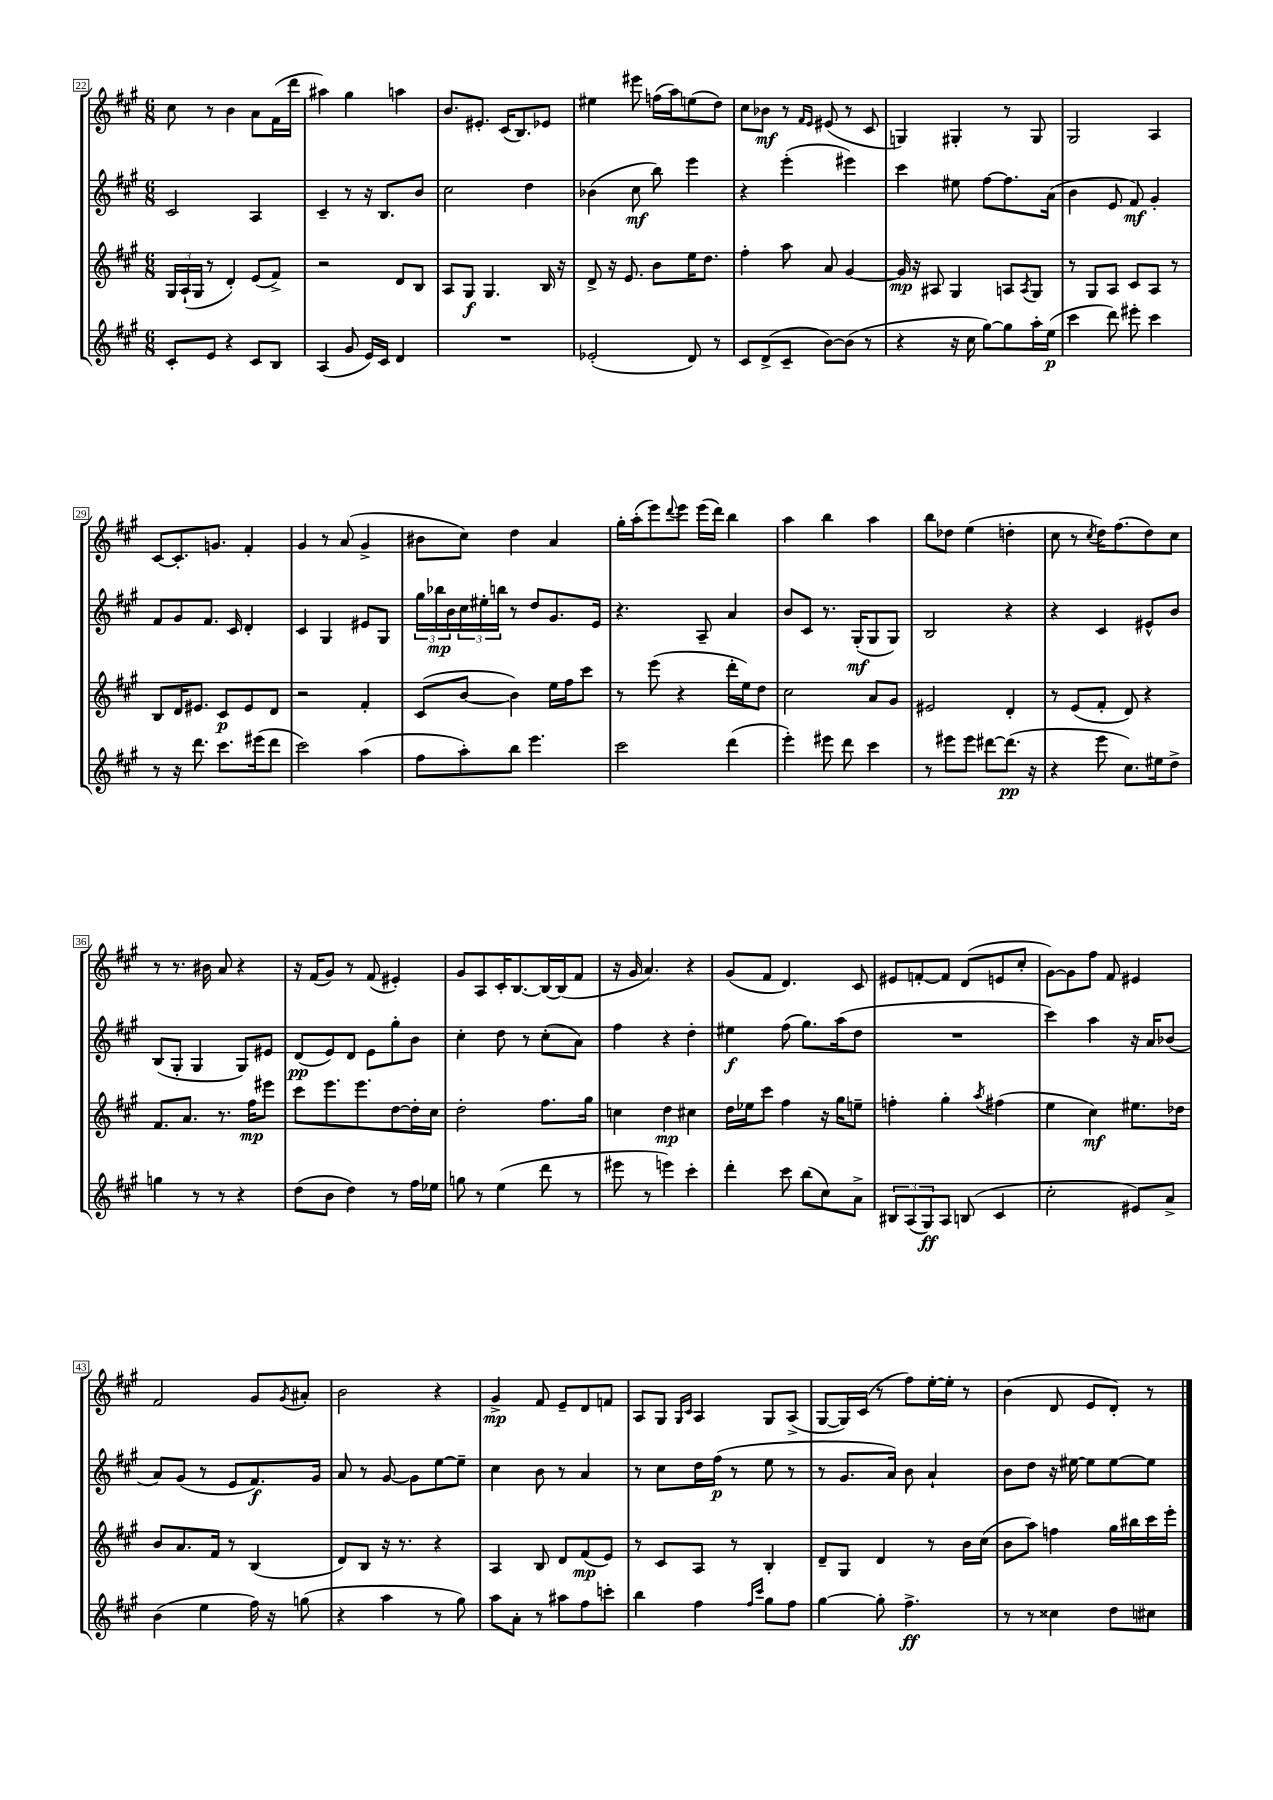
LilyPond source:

<<
\new StaffGroup <<
\new Staff = "s0" {
    \clef treble \key a \major \numericTimeSignature \time 6/8
    cis''8 r8 b'4 a'8 fis'16( d'''16 |
    ais''4) gis''4 a''4 |
    b'8. eis'8.-. cis'16( b8.) ees'8 |
    eis''4 eis'''8 f''16( a''16) e''8( d''8) |
    cis''8 bes'8\mf r8 \grace { fis'16 e'16 } eis'8( r8 cis'8 |
    g4) gis4-. r8 gis8 |
    gis2 a4 |
    cis'8~ cis'8.-. g'8. fis'4-. |
    gis'4 r8 a'8( gis'4-> |
    bis'8 cis''8) d''4 a'4 |
    gis''16-. a''16-.( e'''8) \appoggiatura { d'''8 } e'''8 e'''16( d'''16) b''4 |
    a''4 b''4 a''4 |
    b''8 des''8 e''4( d''4-. |
    cis''8 r8 \acciaccatura { cis''8 } d''16) fis''8.( d''8) cis''8 |
    r8 r8. bis'16 a'8 r4 |
    r16 fis'16( gis'8) r8 fis'8( eis'4-.) |
    gis'8 a8 cis'16-. b8.~ b16~ b16( fis'8 |
    r16 gis'16 a'4.) r4 |
    gis'8( fis'8 d'4.) cis'8 |
    eis'8 f'8~-. f'8 d'8( e'8 cis''8-. |
    gis'8~) gis'8 fis''8 fis'8 eis'4 |
    fis'2 gis'8 \acciaccatura { gis'8 } ais'8-. |
    b'2 r4 |
    gis'4->\mp fis'8 e'8-- d'8 f'8 |
    a8 gis8 \grace { gis16 cis'16 } a4 gis8 a8->( |
    gis8~ gis16) cis'16( r8 fis''8) e''16~-. e''16-. r8 |
    b'4( d'8 e'8 d'8-.) r8 \bar "|." |
}
\new Staff = "s1" {
    \clef treble \key a \major \numericTimeSignature \time 6/8
    cis'2 a4 |
    cis'4-- r8 r16 b8. b'8 |
    cis''2 d''4 |
    bes'4( cis''8\mf b''8) e'''4 |
    r4 e'''4-.( eis'''4) |
    cis'''4 eis''8 fis''8~ fis''8. a'16( |
    b'4 e'8 fis'8\mf) gis'4-. |
    fis'8 gis'8 fis'8. cis'16 d'4-. |
    cis'4 gis4 eis'8 gis8 |
    \tuplet 3/2 { gis''16 bes''16\mp b'16 } \tuplet 3/2 { cis''16 eis''16-. b''16 } r8 d''8 gis'8. e'16 |
    r4. a8-- a'4 |
    b'8 cis'8 r8. gis16-.\mf( gis8 gis8) |
    b2 r4 |
    r4 cis'4 eis'8-^ b'8 |
    b8( gis8-. gis4 gis8) eis'8 |
    d'8\pp( e'8) d'8 e'8 gis''8-. b'8 |
    cis''4-. d''8 r8 cis''8-.( a'8) |
    fis''4 r4 d''4-. |
    eis''4\f fis''8( gis''8.) a''16( d''8 |
    R2. |
    cis'''4) a''4 r16 a'16 bes'8( |
    a'8) gis'8( r8 e'8 fis'8.\f) gis'16 |
    a'8 r8 gis'8~ gis'8 e''8~ e''8-- |
    cis''4 b'8 r8 a'4 |
    r8 cis''8 d''16 fis''16\p( r8 e''8 r8 |
    r8 gis'8. a'16) b'8 a'4-! |
    b'8 d''8 r16 eis''16~ eis''8 eis''8~ eis''8 \bar "|." |
}
\new Staff = "s2" {
    \clef treble \key a \major \numericTimeSignature \time 6/8
    \tuplet 3/2 { gis16 a16-!( gis16 } r8 d'4-.) e'8( fis'8->) |
    r2 d'8 b8 |
    a8 gis8\f gis4. b16 r16 |
    d'8-> r16 e'8. b'8 e''16 d''8. |
    fis''4-. a''8 a'8 gis'4~ |
    gis'16\mp r16 ais8 gis4 a8 \acciaccatura { a8 } gis8 |
    r8 gis8 a8 cis'8 a8 r8 |
    b8 d'16 eis'8. cis'8\p eis'8 d'8 |
    r2 fis'4-. |
    cis'8( b'8~ b'4) e''16 fis''16 cis'''8 |
    r8 e'''8( r4 d'''16-. e''16) d''8 |
    cis''2 a'8 gis'8 |
    eis'2 d'4-. |
    r8 e'8( fis'8-. d'8) r4 |
    fis'8. a'8. r8. fis''16\mp eis'''8 |
    cis'''8 e'''8. e'''8. d''8~ d''16-. cis''16 |
    d''2-. fis''8. gis''16 |
    c''4 d''4\mp cis''4 |
    d''16 ees''16 cis'''8 fis''4 r16 gis''16 e''8-- |
    f''4-. gis''4-. \acciaccatura { a''8 } fis''4( |
    e''4 cis''4\mf) eis''8. des''16 |
    b'8 a'8. fis'16 r8 b4( |
    d'8) b8 r16 r8. r4 |
    a4 b8 d'8 fis'8\mp( e'8) |
    r8 cis'8 a8 r8 b4-. |
    d'8-- gis8 d'4 r8 b'16 cis''16( |
    b'8 a''8) f''4 gis''16 bis''16 cis'''16 e'''16-. \bar "|." |
}
\new Staff = "s3" {
    \clef treble \key a \major \numericTimeSignature \time 6/8
    cis'8-. e'8 r4 cis'8 b8 |
    a4( gis'8 e'16) cis'16 d'4 |
    R2. |
    ees'2-.( d'8) r8 |
    cis'8 d'8->( cis'8-- b'8~) b'8( r8 |
    r4 r16 cis''16 gis''8~) gis''8 a''16-. e''16\p( |
    cis'''4 d'''8) eis'''8-. cis'''4 |
    r8 r16 d'''8. cis'''8. eis'''16( d'''8 |
    cis'''2) a''4( |
    fis''8 a''8-.) b''8 e'''4. |
    cis'''2 d'''4( |
    e'''4-.) eis'''8 d'''8 cis'''4 |
    r8 eis'''8 eis'''8 dis'''8~ dis'''8.\pp( r16 |
    r4 e'''8 cis''8.) eis''16 d''8-> |
    g''4 r8 r8 r4 |
    d''8( b'8 d''4) r8 fis''16 ees''16 |
    g''8 r8 e''4( d'''8 r8 |
    eis'''8 r8 e'''4) cis'''4-. |
    d'''4-. cis'''8 b''8( cis''8) a'8-> |
    \tuplet 3/2 { bis8 a8( gis8\ff) } a8 b8( cis'4 |
    cis''2-. eis'8) a'8-> |
    b'4( e''4 fis''16) r16 g''8( |
    r4 a''4 r8 gis''8) |
    a''8 a'8-. r8 ais''8 fis''8 c'''8-. |
    b''4 fis''4 \grace { fis''16 cis'''16 } gis''8 fis''8 |
    gis''4~ gis''8-. fis''4.->\ff |
    r8 r8 cisis''4 d''8 cis''8 \bar "|." |
}
>>
>>
\layout { \context { \Score currentBarNumber = #22 \override BarNumber.stencil = #(make-stencil-boxer 0.1 0.3 ly:text-interface::print) } }
